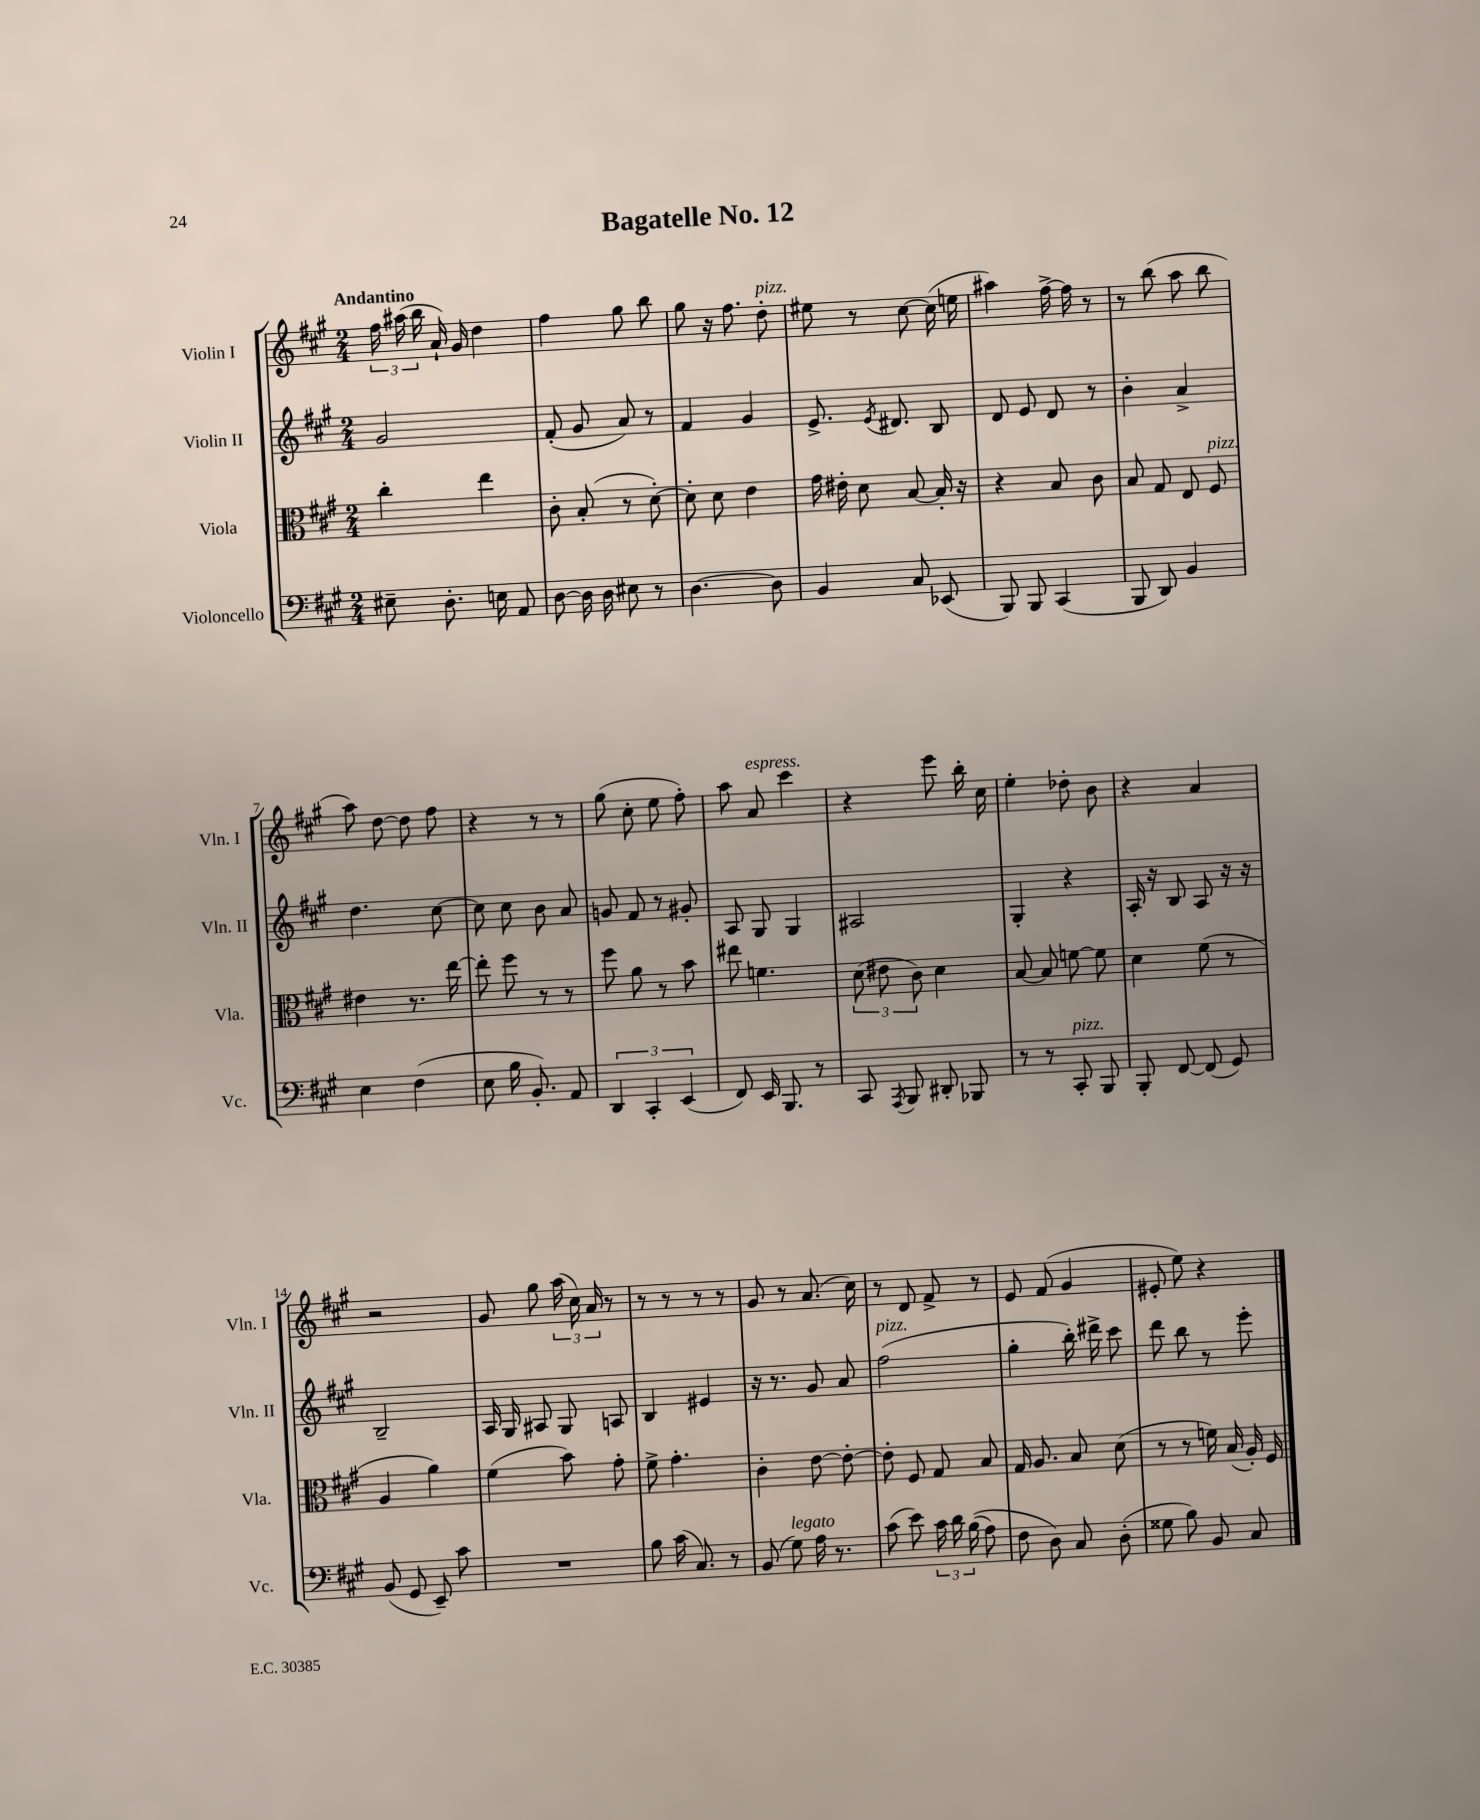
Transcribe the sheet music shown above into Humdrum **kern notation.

**kern	**kern	**kern	**kern
*staff4	*staff3	*staff2	*staff1
*clefF4	*clefC3	*clefG2	*clefG2
*k[f#c#g#]	*k[f#c#g#]	*k[f#c#g#]	*k[f#c#g#]
*M2/4	*M2/4	*M2/4	*M2/4
8E#~	4cc#'	2g#	24ff#
.	.	.	(24aa#
.	.	.	24bb
8.D'	.	.	16a`)
.	.	.	16g#
.	4ee	.	4dd
16E	.	.	.
8AA	.	.	.
=	=	=	=
[8D	8c#'	(8f#'	4ff#
16D]	(8B'	8g#	.
16D	.	.	.
8E#	8r	8a)	8gg#
8r	[8d')	8r	8bb
=	=	=	=
[4.D	8d']	4f#	8gg#
.	8d	.	16r
.	.	.	8.ff#
.	4e	4g#	.
8D]	.	.	8dd'
=	=	=	=
4BB	16g#	8.e^	8ee#
.	16e#'	.	.
.	8d	.	8r
.	.	8qe	.
.	.	8.d#	.
8C#	[8B	.	[8cc#
(8EE-	16B']	8B	(16cc#]
.	16r	.	16ee
=	=	=	=
8BBB)	4r	8d	4aa#)
8BBB	.	8e	.
(4CC#	8B	8d	[16ff#^
.	.	.	16ff#]
.	8c#	8r	8r
=	=	=	=
8BBB	8B	4b'	8r
8DD)	8G#	.	(8bb
4BB	8E	4a^	8aa
.	8F#	.	8bb
=	=	=	=
4E	4e#	4.dd	8aa)
.	.	.	[8dd
(4F#	8.r	.	8dd]
.	.	[8cc#	8ff#
.	[16ee	.	.
=	=	=	=
8E	8ee']	8cc#]	4r
16B	8ff#	8cc#	.
8.BB')	.	.	.
.	8r	8b	8r
8AA	8r	8a	8r
=	=	=	=
6DD	8ff#	8g	(8gg#
.	8a	8f#	8cc#'
6CC#'	.	.	.
.	8r	8r	8ee
(6EE	.	.	.
.	8b	8g#'	8ff#')
=	=	=	=
8FF#)	8ee#	8A	8aa
16EE	4.f	8G#	8a
8.BBB	.	.	.
.	.	4G#	4ccc#
8r	.	.	.
=	=	=	=
8CC#	(12d	2A#	4r
.	12e#	.	.
8qAAA	.	.	.
8BBB	.	.	.
.	12c#)	.	.
8DD#'	4d	.	8eee
8BBB-	.	.	16bb'
.	.	.	16cc#
=	=	=	=
8r	[8B	4G#'	4ee'
8r	8B]	.	.
8CC#'	[8f	4r	8dd-'
8BBB	8f]	.	8b
=	=	=	=
8BBB'	4d	16A'	4r
.	.	16r	.
[8FF#	.	8B	.
(8FF#]	(8f#	8A	4a
8GG#)	8r	16r	.
.	.	16r	.
=	=	=	=
(8BB	4A	2B~	2r
8GG#	.	.	.
8EE~)	4a)	.	.
8c#	.	.	.
=	=	=	=
2r	(4f#	16A	8g#
.	.	16G#	.
.	.	8A#	8gg#
.	8b)	8G#	(24aa
.	.	.	24cc#)
.	.	.	24a
.	8g#'	8A	8r
=	=	=	=
8B	8f#^	4B	8r
(16c#	4.g#'	.	8r
8.C#)	.	.	.
.	.	4e#	8r
8r	.	.	8r
=	=	=	=
(8BB	4c#'	16r	8g#
.	.	8.r	.
8G#)	.	.	8r
16A	[8e	8g#	(8.a
8.r	.	.	.
.	8e'_	8a	.
.	.	.	16cc#)
=	=	=	=
(8c#	8e']	(2ff#	8r
8e)	8F#	.	8d
24c#	8G#	.	8f#^
24d	.	.	.
&((24B	.	.	.
8A)	8B	.	8r
=	=	=	=
8F#	16G#	4gg#'	8e
.	8.A	.	.
8D&)	.	.	(8f#
8C#	8B	16bb')	4g#
.	.	16ddd#^	.
(8D'	(8d	8ccc#	.
=	=	=	=
8G##	8r	8ddd	8e#'
8B)	8r	8bb	8ee)
8BB	16f)	8r	4r
.	(16B	.	.
8C#	16A')	8eee'	.
.	16F#	.	.
==	==	==	==
*-	*-	*-	*-
